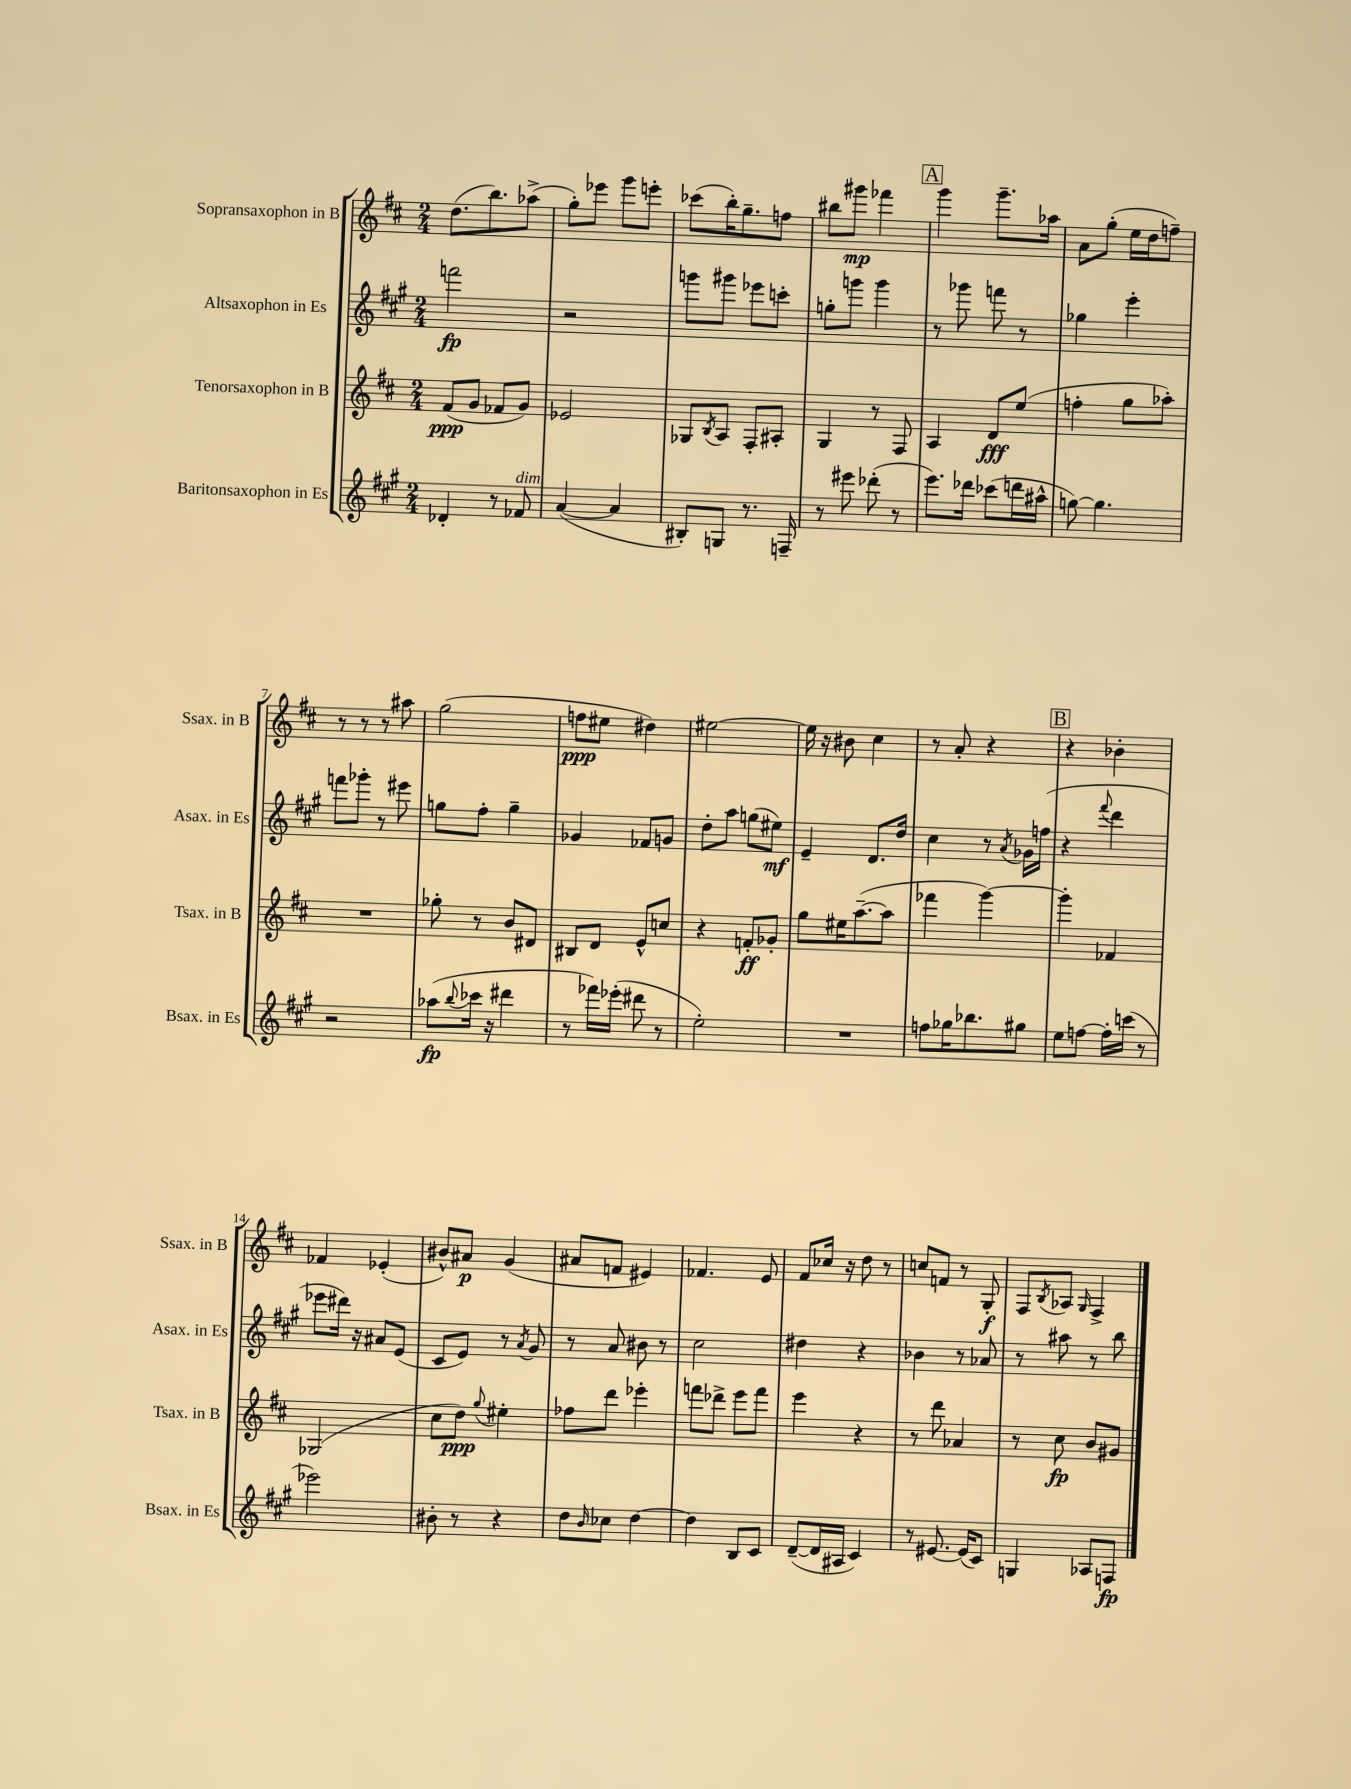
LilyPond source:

<<
\new StaffGroup <<
\new Staff = "s0" \with { instrumentName = "Sopransaxophon in B" shortInstrumentName = "Ssax. in B" } {
    \clef treble \key d \major \numericTimeSignature \time 2/4
    d''8.( b''8.) aes''8->( |
    g''8-.) ees'''8 g'''8 e'''8-. |
    ces'''8( b''16-.) g''8.-- f''8 |
    bis''8 gis'''8\mp fes'''4 |
    \mark \markup { \box "A" } g'''4 g'''8.-- aes''16 |
    a'8 g''8-.( e''16 d''16 f''8--) |
    r8 r8 r8 ais''8 |
    g''2( |
    f''8\ppp eis''8 dis''4) |
    eis''2~ |
    eis''16 r16 bis'8 cis''4 |
    r8 a'8-. r4 |
    \mark \markup { \box "B" } r4 bes'4-. |
    fes'4 ees'4-.( |
    bis'8-^) ais'8\p g'4( |
    ais'8 f'8 eis'4) |
    fes'4. e'8 |
    fis'8 ces''16 r16 d''8 r8 |
    c''8 f'8 r8 g8-.\f |
    fis8 \acciaccatura { b8 } aes8 \grace { g16 } fis4-> \bar "|." |
}
\new Staff = "s1" \with { instrumentName = "Altsaxophon in Es" shortInstrumentName = "Asax. in Es" } {
    \clef treble \key a \major \numericTimeSignature \time 2/4
    f'''2\fp |
    r2 |
    g'''8 gis'''8 ees'''8 c'''8-. |
    g''8-. g'''8 g'''4 |
    \mark \markup { \box "A" } r8 ges'''8 f'''8 r8 |
    ges''4 e'''4-. |
    f'''8 ges'''8-. r8 eis'''8 |
    g''8 fis''8-. g''4-- |
    ges'4 fes'8 g'8 |
    d''8-. a''8 g''8( eis''8\mf) |
    e'4-- d'8. d''16 |
    cis''4 r8 \acciaccatura { a'8 } ges'16 f''16( |
    \mark \markup { \box "B" } r4 \appoggiatura { fis'''8 } d'''4 |
    ees'''8 dis'''16) r16 ais'8 e'8( |
    cis'8 e'8) r8 \acciaccatura { a'8 } gis'8 |
    r8 a'8 bis'8 r8 |
    cis''2 |
    dis''4 r4 |
    bes'4 r8 aes'8 |
    r8 ais''8 r8 b''8 \bar "|." |
}
\new Staff = "s2" \with { instrumentName = "Tenorsaxophon in B" shortInstrumentName = "Tsax. in B" } {
    \clef treble \key d \major \numericTimeSignature \time 2/4
    fis'8\ppp( g'8 fes'8 g'8) |
    ees'2 |
    ges8 \acciaccatura { b8 } a8 fis8-. ais8-. |
    g4 r8 fis8 |
    \mark \markup { \box "A" } a4 d'8\fff e''8( |
    f''4-. g''8 aes''8-.) |
    R2 |
    ges''8-. r8 b'8 dis'8 |
    bis8 d'8 e'8-^ c''8 |
    r4 f'8-.\ff ges'8-. |
    g''8 eis''16 a''8.~--( a''8 |
    fes'''4 g'''4~) |
    \mark \markup { \box "B" } g'''4-. fes'4 |
    ges2( |
    cis''8 d''8\ppp) \appoggiatura { g''8 } eis''4-. |
    fes''8 d'''8 ees'''4-. |
    f'''8 des'''8-> e'''8 f'''8 |
    e'''4 r4 |
    r8 d'''8 aes'4 |
    r8 cis''8\fp b'8 gis'8 \bar "|." |
}
\new Staff = "s3" \with { instrumentName = "Baritonsaxophon in Es" shortInstrumentName = "Bsax. in Es" } {
    \clef treble \key a \major \numericTimeSignature \time 2/4
    des'4-. r8 fes'8^\markup { \italic "dim." } |
    a'4~( a'4 |
    bis8-.) g8 r8. f16-- |
    r8 eis'''8 des'''8-.( r8 |
    \mark \markup { \box "A" } e'''8.) des'''16 ces'''8( d'''16 ais''16-^ |
    g''8~) g''4. |
    r2 |
    aes''8\fp( \appoggiatura { b''8 } ces'''16 r16 dis'''4 |
    r8 fes'''16) ees'''16-.( dis'''8 r8 |
    e''2-.) |
    R2 |
    f''8 ges''16 bes''8. gis''8 |
    \mark \markup { \box "B" } e''8 f''8~ f''16-. c'''16( r8 |
    ees'''2) |
    bis'8-. r8 r4 |
    d''8 \grace { b'16 } ces''8 d''4~ |
    d''4 b8 cis'8 |
    d'8~--( d'16 ais16 cis'4) |
    r8 eis'8.~ eis'16( cis'8) |
    g4 aes8 f8\fp \bar "|." |
}
>>
>>
